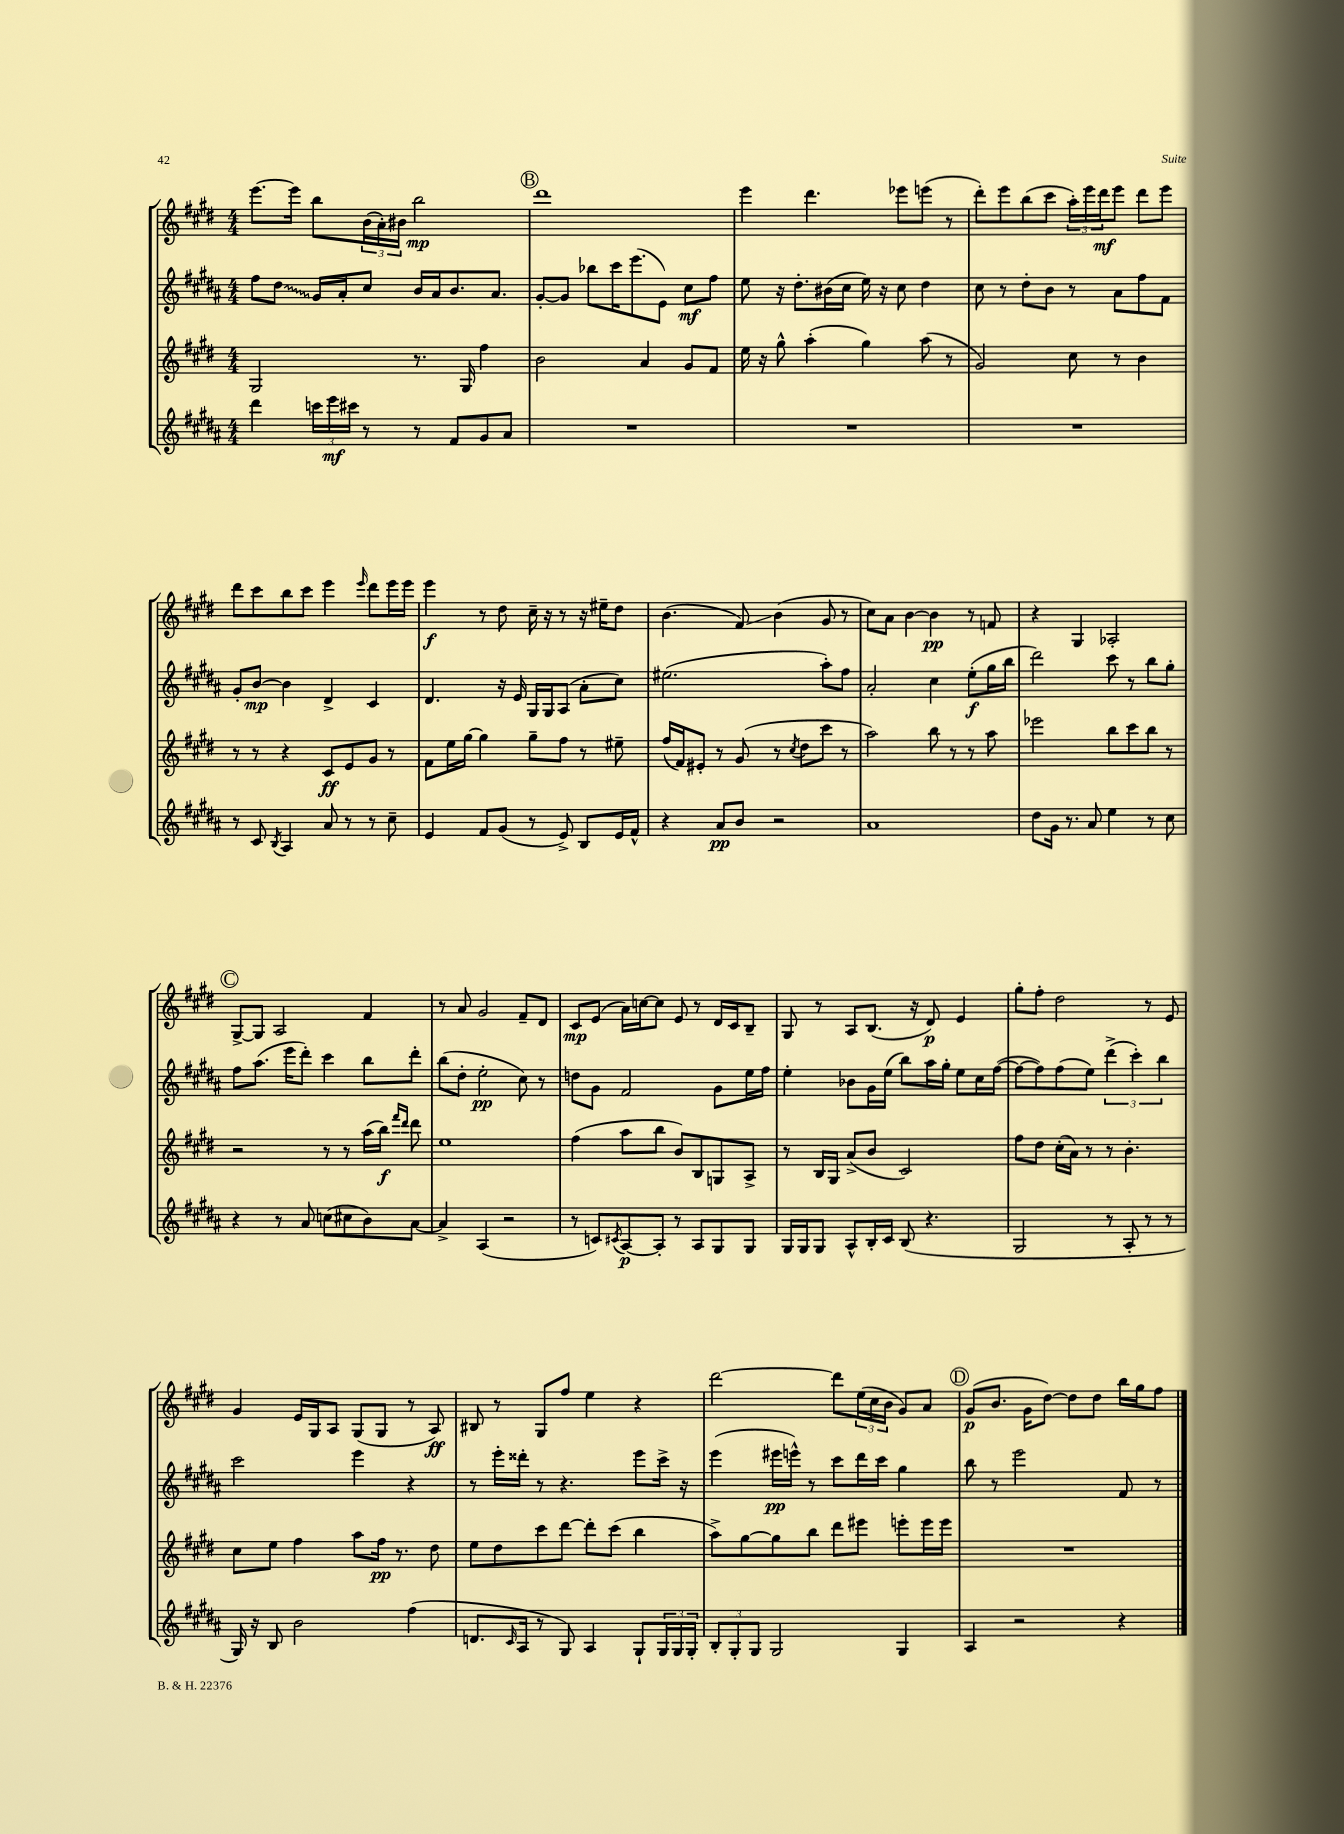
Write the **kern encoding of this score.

**kern	**kern	**kern	**kern
*staff4	*staff3	*staff2	*staff1
*clefG2	*clefG2	*clefG2	*clefG2
*k[f#c#g#d#a#]	*k[f#c#g#d#]	*k[f#c#g#d#a#]	*k[f#c#g#d#]
*M4/4	*M4/4	*M4/4	*M4/4
4ddd#	2G#	8ff#	[8.eee
.	.	8dd#	.
.	.	.	16eee]
24ccc	.	16g#	8bb
24eee	.	.	.
.	.	16a#'	.
24ccc#	.	.	.
8r	.	8cc#	(24b
.	.	.	24a')
.	.	.	24b#
8r	8.r	16b	2bb
.	.	16a#	.
8f#	.	8.b	.
.	16G#	.	.
8g#	4ff#	.	.
.	.	8.a#	.
8a#	.	.	.
=	=	=	=
1r	2b	[8g#'	1ddd#
.	.	8g#]	.
.	.	8bb-	.
.	.	16ccc#	.
.	.	(8.eee	.
.	4a	.	.
.	.	8e)	.
.	8g#	8cc#	.
.	8f#	8ff#	.
=	=	=	=
1r	16ee	8ee	4eee
.	16r	.	.
.	8gg#^^	16r	.
.	.	8.dd#'	.
.	(4aa'	.	4.ddd#
.	.	(16b#	.
.	.	16cc#	.
.	4gg#)	16ee)	.
.	.	16r	.
.	.	8cc#	8eee-
.	(8aa	4dd#	(8eee
.	8r	.	8r
=	=	=	=
1r	2g#)	8cc#	8ddd#')
.	.	8r	8eee
.	.	8dd#'	(8bb
.	.	8b	8ccc#
.	8cc#	8r	24aa')
.	.	.	24eee
.	.	.	24ddd#
.	8r	8a#	8eee
.	4b	8ff#	8ddd#
.	.	8f#	8eee
=	=	=	=
8r	8r	8g#'	8ddd#
8c#	8r	[8b	8ccc#
8qB	.	.	.
4A#	4r	4b]	8bb
.	.	.	8ccc#
8a#	8c#	4d#^	4eee
8r	8e	.	.
.	.	.	16qqeee
8r	8g#	4c#	8ddd#
8cc#~	8r	.	16eee
.	.	.	16eee
=	=	=	=
4e	8f#	4.d#	4eee
.	16ee	.	.
.	[16gg#	.	.
8f#	4gg#]	.	8r
(8g#	.	16r	8dd#
.	.	16e	.
8r	8gg#~	16G#	16cc#~
.	.	16G#	16r
8e^)	8ff#	(8A#	8r
8B	8r	8a#'	16r
.	.	.	16ee#~
16e	8ee#~	8cc#)	8dd#
16f#^^	.	.	.
=	=	=	=
4r	(16ff#	(2.ee#	(4.b
.	16f#)	.	.
.	8e#'	.	.
8a#	8r	.	.
8b	(8g#	.	8f#)
2r	8r	.	(4b
.	8qcc#	.	.
.	8dd#	.	.
.	8ccc#	8aa#')	8g#
.	8r	8ff#	8r
=	=	=	=
1a#	2aa)	2a#'	8cc#)
.	.	.	8a
.	.	.	[4b
.	8bb	4cc#	4b]
.	8r	.	.
.	8r	(8ee'	8r
.	8aa	16gg#	8f
.	.	16bb	.
=	=	=	=
8dd#	2eee-	2ddd#)	4r
16g#	.	.	.
8.r	.	.	.
.	.	.	4G#
8a#	.	.	.
4ee	8bb	8ccc#	2A-'
.	8ccc#	8r	.
8r	8bb	8bb	.
8cc#	8r	8gg#'	.
=	=	=	=
4r	2r	8ff#	[8G#^
.	.	(8.aa#	8G#]
8r	.	.	2A
.	.	16eee	.
8a#	.	8ddd#')	.
(8cc	8r	4ccc#	.
8cc#	8r	.	.
8b)	(16aa	8bb	4f#
.	16bb)	.	.
.	16qqfff#	.	.
.	16qqddd#	.	.
[8a#	8ddd#	8ddd#'	.
=	=	=	=
4a#^]	1ee	(8bb	8r
.	.	8dd#'	8a
(4A#	.	2ee'	2g#
2r	.	.	.
.	.	8cc#)	8f#~
.	.	8r	8d#
=	=	=	=
8r	(4ff#	8dd	8c#
8c)	.	8g#	(8e
8qc#	.	.	.
[8A#	8aa	2f#	16a)
.	.	.	[16cc
8A#']	8bb	.	8cc]
8r	8b)	.	8e
8A#	8B	.	8r
8G#	8G	8g#	16d#
.	.	.	16c#
8G#	8A^	16ee	8B~
.	.	16ff#	.
=	=	=	=
16G#	8r	4ee'	8G#
16G#	.	.	.
8G#	16B	.	8r
.	16G#	.	.
8A#^^	(8a^	8b-	8A
16B'	8b	16g#	(8.B
16c#	.	(16ee	.
(8B	2c#)	8bb)	.
.	.	.	16r
4.r	.	16aa#	8d#)
.	.	16gg#'	.
.	.	8ee	4e
.	.	16cc#	.
.	.	([16ff#	.
=	=	=	=
2G#	8ff#	8ff#_	8gg#'
.	8dd#	8ff#])	8ff#'
.	(16cc#'	(8ff#	2dd#
.	16a)	.	.
.	8r	8ee)	.
8r	8r	(6ddd#^	.
8A#'	4.b'	.	.
.	.	6ccc#')	.
8r	.	.	8r
.	.	6bb	.
8r	.	.	8e
=	=	=	=
16G#)	8cc#	2ccc#	4g#
16r	.	.	.
8B	8ee	.	.
2b	4ff#	.	16e
.	.	.	16G#
.	.	.	8A
.	8aa	4eee	(8G#
.	16ff#	.	8G#
.	8.r	.	.
(4ff#	.	4r	8r
.	8dd#	.	8A)
=	=	=	=
8.d	8ee	8r	8B#
.	8dd#	16eee'	8r
16qqc#	.	.	.
16A#	.	16ddd##'	.
8r	8ccc#	8r	8G#
8G#)	[8ddd#	4.r	8ff#
4A#	8ddd#']	.	4ee
.	(8ccc#	.	.
8G#`	4bb	8eee	4r
24G#	.	16ccc#^	.
24G#	.	.	.
.	.	16r	.
24G#'	.	.	.
=	=	=	=
12B'	8aa^)	(4eee	[2ddd#
12G#'	.	.	.
.	[8gg#	.	.
12G#	.	.	.
2G#	8gg#]	16eee#	.
.	.	16eee^^)	.
.	8bb	8r	.
.	8ddd#	8ccc#	8ddd#]
.	8eee#	16ddd#	(24ee
.	.	.	24cc#
.	.	16ccc#	.
.	.	.	24b
4G#	8eee'	4gg#	8g#)
.	16eee	.	8a
.	16eee	.	.
=	=	=	=
4A#	1r	8bb	(8g#
.	.	8r	8.b
2r	.	2eee	.
.	.	.	16g#
.	.	.	[8dd#)
.	.	.	8dd#]
.	.	.	8dd#
4r	.	8f#	16bb
.	.	.	16gg#
.	.	8r	8ff#
==	==	==	==
*-	*-	*-	*-
